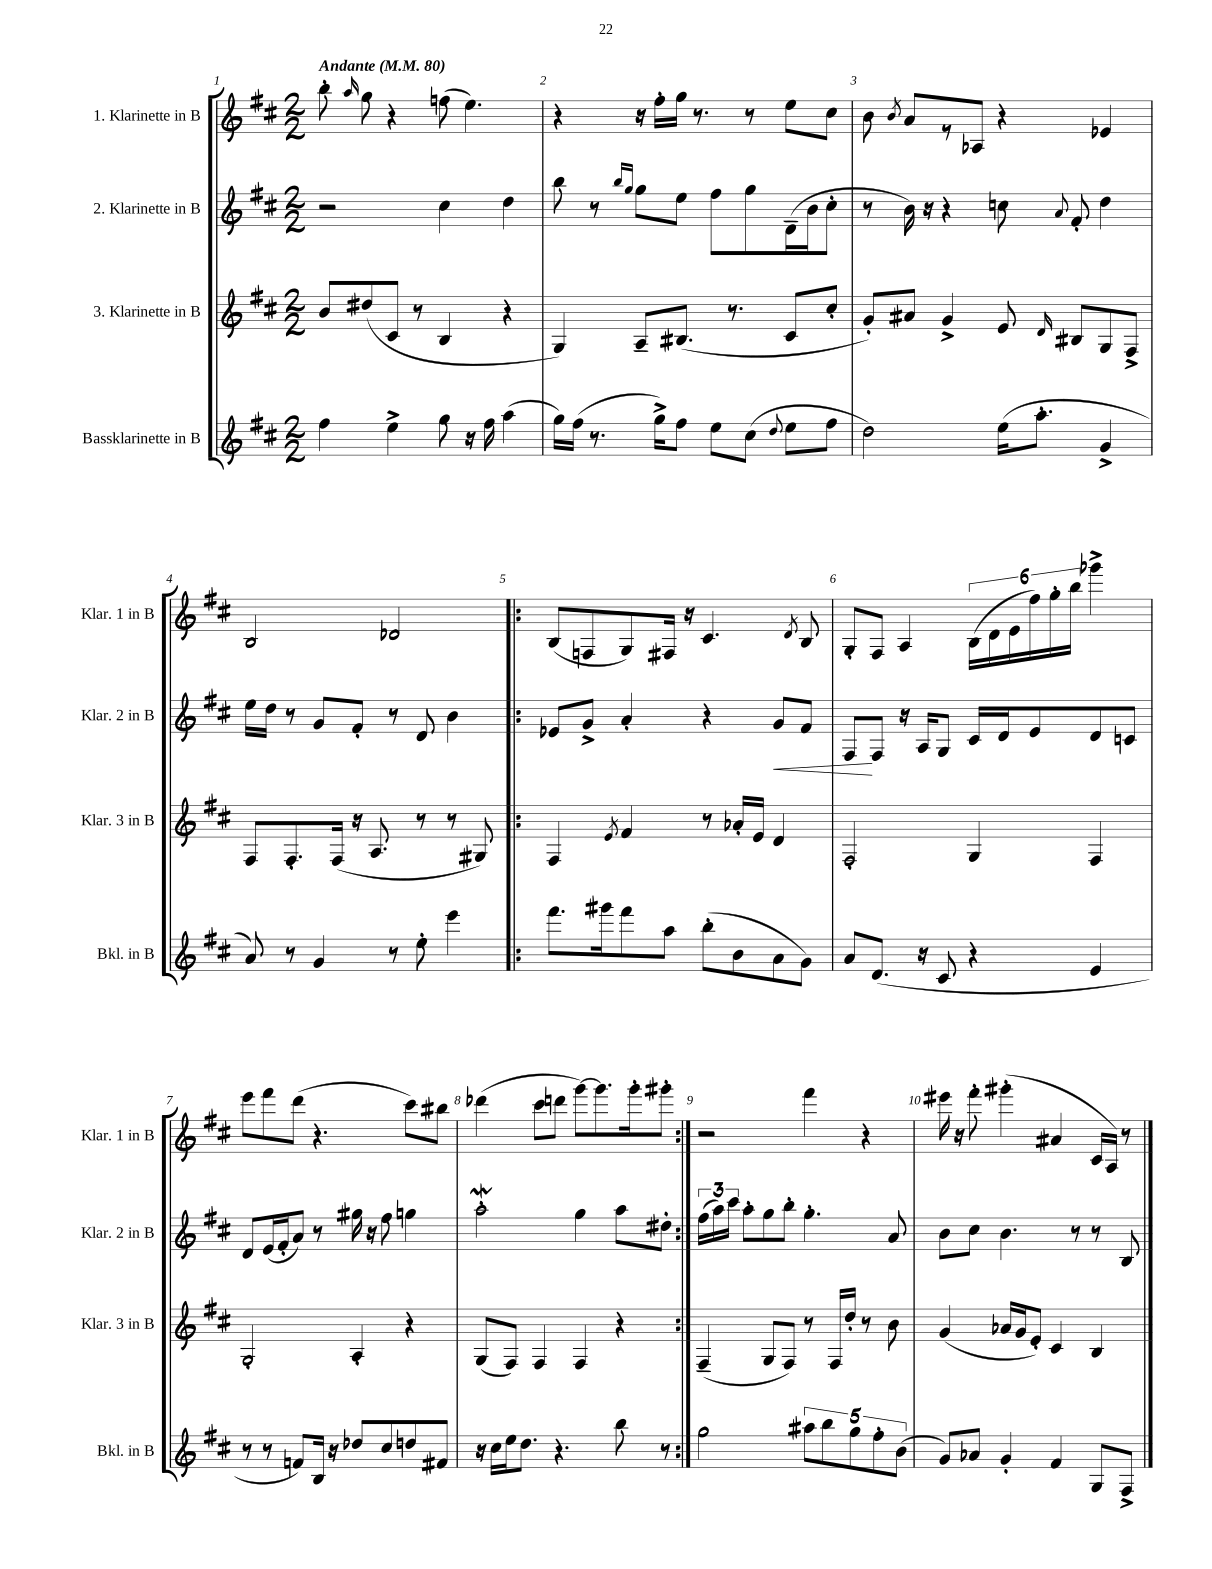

**kern	**kern	**kern	**kern
*staff4	*staff3	*staff2	*staff1
*clefG2	*clefG2	*clefG2	*clefG2
*k[f#c#]	*k[f#c#]	*k[f#c#]	*k[f#c#]
*M2/2	*M2/2	*M2/2	*M2/2
*MM80	*MM80	*MM80	*MM80
4ff#	8b	2r	8bb'
.	.	.	16qqaa
.	(8dd#	.	8gg
4ee^	8c#	.	4r
.	8r	.	.
8gg	4B	4cc#	(8ff
16r	.	.	4.ee)
16ff#	.	.	.
(4aa	4r	4dd	.
=	=	=	=
16gg)	4G)	8bb	4r
(16ff#	.	.	.
8.r	.	8r	.
.	.	16qqbb	.
.	.	16qqgg	.
.	8A~	8gg	16r
16gg^)	.	.	16ff#'
8ff#	(8.B#	8ee	16gg
.	.	.	8.r
8ee	.	8ff#	.
.	8.r	.	.
(8cc#	.	8gg	8r
8qqdd	.	.	.
8ee	8c#	(16d~	8ee
.	.	16b	.
8ff#	8cc#'	8cc#'	8cc#
=	=	=	=
2dd)	8g')	8r	8b
.	.	.	8qb
.	8a#	16b)	8a
.	.	16r	.
.	4g^	4r	8r
.	.	.	8A-
(16ee	8e	8cc	4r
8.aa'	.	.	.
.	16qqd	8qqa	.
.	8B#	8f#'	.
4g^	8G	4dd	4e-
.	8F#^	.	.
=	=	=	=
8a)	8F#	16ee	2B
.	.	16dd	.
8r	8.F#'	8r	.
4g	.	8g	.
.	(16F#	.	.
.	16r	8f#'	.
.	8.A	.	.
8r	.	8r	2d-
8ee'	8r	8d	.
4eee	8r	4b	.
.	8G#)	.	.
=!|:	=!|:	=!|:	=!|:
8.fff#	4F#	8e-	(8B
.	.	8g^	8F
16ggg#	.	.	.
.	8qe	.	.
8fff#	4f#	4a'	8G)
8aa	.	.	16F#
.	.	.	16r
(8bb'	8r	4r	4.c#
8b	16a-'	.	.
.	16e	.	.
8a	4d	8g	.
.	.	.	8qd
8g)	.	8f#	8B
=	=	=	=
8a	2F#'	8F#	8G'
(8.d	.	8F#	8F#
.	.	16r	4A
16r	.	16A	.
8c#	.	8G	.
4r	4G	16c#	(24B
.	.	.	24d
.	.	16d	.
.	.	.	24e
.	.	8e	24ff#)
.	.	.	24gg'
.	.	.	24bb
4e	4F#	8d	4ggg-^
.	.	8c	.
=	=	=	=
8r	2G'	8d	8eee
8r	.	(16e	8fff#
.	.	16f#'	.
8f)	.	8a)	(8ddd
16B	.	8r	4.r
16r	.	.	.
8dd-	4A'	16gg#	.
.	.	16r	.
8cc#	.	8ff#	.
8dd	4r	4gg	8ccc#)
8f#	.	.	8bb#
=	=	=	=
16r	(8G	2aa'	(4ddd-
16cc#	.	.	.
16ee	8F#)	.	.
8.dd	.	.	.
.	4F#	.	8ccc#
4.r	.	.	8ddd
.	4F#	4gg	[8ggg)
.	.	.	8.ggg]
8bb	4r	8aa	.
.	.	.	16ggg'
8r	.	8dd#'	8ggg#'
=:|!	=:|!	=:|!	=:|!
2gg	(4F#~	(24ff#	2r
.	.	24aa)	.
.	.	24ccc#	.
.	.	8aa'	.
.	8G	8gg	.
.	8F#)	8bb'	.
10aa#	8r	4.gg'	4fff#
10bb	.	.	.
.	16F#	.	.
.	16dd'	.	.
10gg	.	.	.
.	8r	.	4r
10ff#'	.	.	.
.	8b	8a	.
(10b	.	.	.
=	=	=	=
8g)	(4g	8b	16eee#
.	.	.	16r
8a-	.	8cc#	8fff#'
4g'	16a-	4.b	(4ggg#'
.	16g	.	.
.	8e')	.	.
4f#	4c#	.	4a#
.	.	8r	.
8G	4B	8r	16c#
.	.	.	16A)
8F#^	.	8B	8r
==	==	==	==
*-	*-	*-	*-
